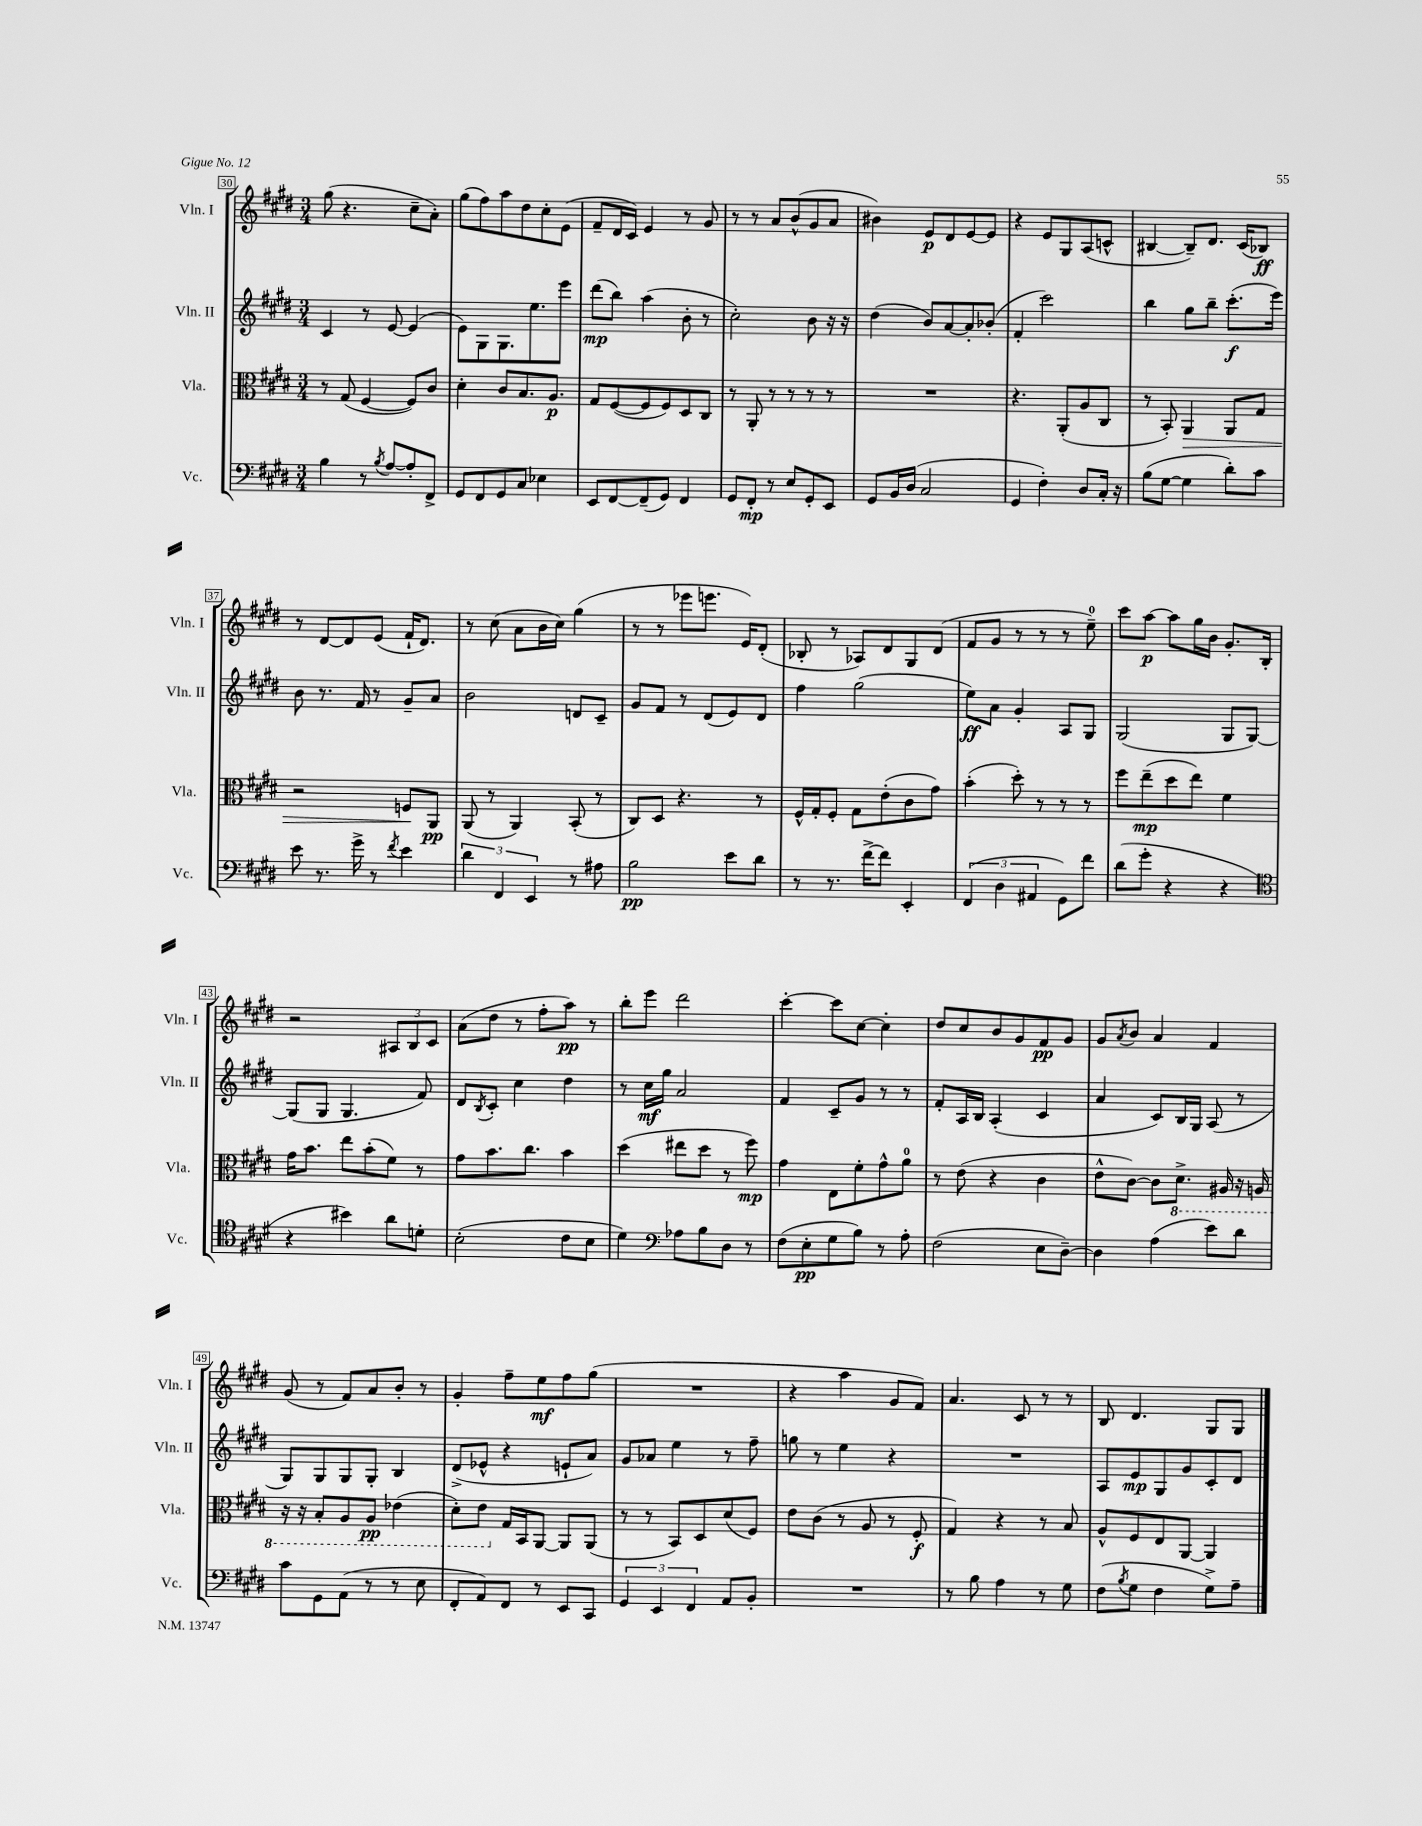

**kern	**dynam	**kern	**dynam	**kern	**dynam	**kern	**dynam
*part4	*part4	*part3	*part3	*part2	*part2	*part1	*part1
*staff4	*staff4	*staff3	*staff3	*staff2	*staff2	*staff1	*staff1
*I"Vc.	*	*I"Vla.	*	*I"Vln. II	*	*I"Vln. I	*
*I'Vc.	*	*I'Vla.	*	*I'Vln. II	*	*I'Vln. I	*
*clefF4	*	*clefC3	*	*clefG2	*	*clefG2	*
*k[f#c#g#d#]	*	*k[f#c#g#d#]	*	*k[f#c#g#d#]	*	*k[f#c#g#d#]	*
*M3/4	*	*M3/4	*	*M3/4	*	*M3/4	*
=30	=30	=30	=30	=30	=30	=30	=30
4B\	.	8r	.	4c#/	.	(8gg#\	.
.	.	(8G#/	.	.	.	4.r	.
8r	.	[4F#/	.	8r	.	.	.
8qB/	.	.	.	.	.	.	.
[8A/L	.	.	.	[8e/	.	.	.
8A'/]	.	8F#/L])	.	(4e/]	.	8cc#~\L	.
8FF#^/J	.	8c#/J	.	.	.	8a'\J)	.
=31	=31	=31	=31	=31	=31	=31	=31
8GG#/L	.	4d#'\	.	8e\L)	.	(8gg#\L	.
8FF#/	.	.	.	8G#\	.	8ff#\)	.
8GG#/	.	8c#/L	.	8.G#\	.	8aa\	.
8C#/J	.	8.B/	.	.	.	8dd#\	.
.	.	.	.	8.ee\	.	.	.
4E-X\	.	.	.	.	.	8cc#'\	.
.	.	8.A/J	p	.	.	.	.
.	.	.	.	8eee\J	.	(8e\J	.
=32	=32	=32	=32	=32	=32	=32	=32
8EE/L	.	8G#/L	.	(8ddd#\L	mp	8f#~/L	.
[8FF#/	.	([8F#/	.	8bb\J)	.	16d#/L	.
.	.	.	.	.	.	16c#/JJ)	.
(8FF#~/]	.	8F#/]	.	(4aa\	.	4e/	.
8GG#/J)	.	8F#/)	.	.	.	.	.
4FF#/	.	8D#/	.	8b'\	.	8r	.
.	.	8C#/J	.	8r	.	8g#/	.
=33	=33	=33	=33	=33	=33	=33	=33
8GG#/L	.	8r	.	2cc#'\)	.	8r	.
8FF#'/J	mp	8AA'/	.	.	.	8r	.
8r	.	8r	.	.	.	8a/L	.
8E/L	.	8r	.	.	.	(8b^^/	.
8GG#'/	.	8r	.	8b\	.	8g#/	.
8EE/J	.	8r	.	16r	.	8a/J	.
.	.	.	.	16r	.	.	.
=34	=34	=34	=34	=34	=34	=34	=34
8GG#/L	.	2.r	.	(4dd#\	.	4b#X\)	.
16BB/L	.	.	.	.	.	.	.
(16D#/JJ	.	.	.	.	.	.	.
2C#/	.	.	.	8b/L)	.	8e/L	p
.	.	.	.	[8a/	.	8d#/	.
.	.	.	.	8a'/]	.	[8e/	.
.	.	.	.	(8b-X'/J	.	8e/J]	.
=35	=35	=35	=35	=35	=35	=35	=35
4GG#/	.	4.r	.	4f#'/	.	4r	.
4F#'\)	.	.	.	2ccc#\)	.	8e/L	.
.	.	(8AA'/L	.	.	.	8G#/	.
8D#/L	.	8A/	.	.	.	(8A/	.
16C#'/Jk	.	8C#/J	.	.	.	8cn^^/J	.
16r	.	.	.	.	.	.	.
=36	=36	=36	=36	=36	=36	=36	=36
(8B\L	.	8r	.	4bb\	.	[4B#X/	.
[8G#\J	.	8BB'/)	.	.	.	.	.
!	!	!	!LO:HP:b	!	!	!	!
4G#\]	.	4AA/	>	8gg#\L	.	8B#~/L])	.
.	.	.	.	8bb~\J	.	8.d#/J	.
8d#'\L)	.	8AA/L	.	(8.ccc#'\L	f	.	.
.	.	.	.	.	.	(16c#/KL	.
8c#\J	.	8G#/J	.	.	.	8B-X/J)	ff
.	.	.	.	16eee\Jk)	.	.	.
!!LO:LB:g=z
=37	=37	=37	=37	=37	=37	=37	=37
8e\	.	2r	.	8b\	.	8r	.
8.r	.	.	.	8.r	.	[8d#/L	.
.	.	.	.	.	.	8d#/]	.
16g#^\	.	.	.	16f#/	.	.	.
8r	.	.	.	8r	.	(8e/J	.
8qf#/	.	.	.	.	.	.	.
4e\	.	8Fn/L	.	8g#~/L	.	16f#`/KL	.
.	.	.	.	.	.	8.d#/J)	.
.	.	8AA/J	] pp	8a/J	.	.	.
=38	=38	=38	=38	=38	=38	=38	=38
6d#\	.	(8AA/	.	2b\	.	8r	.
.	.	8r	.	.	.	(8cc#\	.
6FF#/	.	.	.	.	.	.	.
.	.	4AA/)	.	.	.	8a\L	.
6EE/	.	.	.	.	.	.	.
.	.	.	.	.	.	16b\L	.
.	.	.	.	.	.	16cc#\JJ)	.
8r	.	(8BB'/	.	8dn/L	.	(4gg#\	.
8A#X\	.	8r	.	8c#~/J	.	.	.
=39	=39	=39	=39	=39	=39	=39	=39
2B\	pp	8C#/L)	.	8g#/L	.	8r	.
.	.	8D#/J	.	8f#/J	.	8r	.
.	.	4.r	.	8r	.	8eee-X\L	.
.	.	.	.	(8d#/L	.	8.eeen\J	.
8e\L	.	.	.	8e/)	.	.	.
.	.	.	.	.	.	16e/KL)	.
8d#\J	.	8r	.	8d#/J	.	(8d#'/J	.
=40	=40	=40	=40	=40	=40	=40	=40
8r	.	16F#^^/LL	.	4ff#\	.	8B-X'/	.
.	.	16G#'/J	.	.	.	.	.
8.r	.	8F#'/J	.	.	.	8r	.
.	.	8G#\L	.	(2gg#\	.	8A-X/L)	.
[16f#^\KL	.	.	.	.	.	.	.
8f#\J]	.	(8e'\	.	.	.	8d#/	.
4EE'/	.	8c#\	.	.	.	8G#/	.
.	.	8g#\J)	.	.	.	(8d#/J	.
=41	=41	=41	=41	=41	=41	=41	=41
(6FF#/	.	(4b'\	.	8ee\L)	ff	8f#/L	.
.	.	.	.	8a\J	.	8g#/J	.
6D#\	.	.	.	.	.	.	.
.	.	8dd#'\)	.	4g#'/	.	8r	.
6AA#X/	.	.	.	.	.	.	.
.	.	8r	.	.	.	8r	.
8GG#\L)	.	8r	.	8A/L	.	8r	.
8f#\J	.	8r	.	8G#/J	.	8ee~\)	.
=42	=42	=42	=42	=42	=42	=42	=42
(8d#\L	.	8ff#\L	.	(2G#/	.	8ccc#\L	.
8g#'\J	.	(8ee~\	mp	.	.	[8aa\J	p
4r	.	8dd#\	.	.	.	8aa\L]	.
.	.	8ee\J)	.	.	.	16gg#\L	.
.	.	.	.	.	.	16b\JJ	.
4r	.	4f#\	.	8G#/L	.	8.g#'/L	.
.	.	.	.	[8G#/J)	.	.	.
.	.	.	.	.	.	16B'/Jk	.
!!LO:LB:g=z
=43	=43	=43	=43	=43	=43	=43	=43
*clefC4	*	*	*	*	*	*	*
4r	.	16g#\KL	.	(8G#/L]	.	2r	.
.	.	8.b\J	.	.	.	.	.
.	.	.	.	8G#/J	.	.	.
4b#X\)	.	8ee\L	.	4.G#/	.	.	.
.	.	(8b'\	.	.	.	.	.
8a\L	.	8f#\J)	.	.	.	12A#X/L	.
.	.	.	.	.	.	12B/	.
8dn'\J	.	8r	.	8f#/)	.	.	.
.	.	.	.	.	.	12c#/J	.
=44	=44	=44	=44	=44	=44	=44	=44
(2B'\	.	8g#\L	.	8d#/L	.	(8a\L	.
.	.	.	.	8qB/	.	.	.
.	.	8.b\	.	8c#'/J	.	8dd#\J	.
.	.	.	.	4cc#\	.	8r	.
.	.	8.cc#\J	.	.	.	.	.
.	.	.	.	.	.	8ff#'\L	.
8c#\L	.	4b\	.	4dd#\	.	8aa\J)	pp
8B\J	.	.	.	.	.	8r	.
=45	=45	=45	=45	=45	=45	=45	=45
4d#\)	.	(4dd#\	.	8r	.	8bb'\L	.
.	.	.	.	16cc#\LL	mf	8eee\J	.
.	.	.	.	16gg#\JJ	.	.	.
*clefF4	*	*	*	*	*	*	*
8A-X\L	.	8ee#X\L	.	2a/	.	2ddd#\	.
8B\	.	8dd#\J	.	.	.	.	.
8D#\J	.	8r	.	.	.	.	.
8r	.	8ff#\)	mp	.	.	.	.
=46	=46	=46	=46	=46	=46	=46	=46
(8F#\L	.	4g#\	.	4f#/	.	[4ccc#'\	.
8E'\	pp	.	.	.	.	.	.
8G#\	.	8E\L	.	8c#~/L	.	8ccc#\L]	.
8B\J)	.	8f#'\	.	8g#/J	.	[8cc#\J	.
8r	.	8g#^^\	.	8r	.	4cc#'\]	.
8A'\	.	8a\J	.	8r	.	.	.
=47	=47	=47	=47	=47	=47	=47	=47
(2F#\	.	8r	.	8f#'/L	.	8dd#/L	.
.	.	(8e\	.	16A/L	.	8cc#/	.
.	.	.	.	16B/JJ	.	.	.
.	.	4r	.	(4A'/	.	8b/	.
.	.	.	.	.	.	8g#/	.
8E\L	.	4c#\	.	4c#/	.	8f#/	pp
[8D#~\J)	.	.	.	.	.	8g#/J	.
=48	=48	=48	=48	=48	=48	=48	=48
4D#\]	.	8e^^\L	.	4a/	.	8g#/L	.
.	.	.	.	.	.	8qa/	.
.	.	[8c#\J)	.	.	.	8b/J	.
(4A\	.	8c#\L]	.	8c#/L)	.	4a/	.
*	*	*8ba	*	*	*	*	*
.	.	8.D#^\J	.	16B/L	.	.	.
.	.	.	.	16G#/JJ	.	.	.
8e\L)	.	.	.	(8A/	.	4f#/	.
.	.	16AA#X/	.	.	.	.	.
8d#\J	.	16r	.	8r	.	.	.
.	.	16AAn/	.	.	.	.	.
!!LO:LB:g=z
=49	=49	=49	=49	=49	=49	=49	=49
8c#\L	.	16r	.	8G#/L)	.	(8g#/	.
.	.	16r	.	.	.	.	.
8GG#\	.	8BB'/L	.	8G#/	.	8r	.
(8AA\J	.	8AA/	.	8G#/	.	8f#/L)	.
8r	.	8AA/J	pp	8G#'/J	.	8a/	.
8r	.	(4E-X\	.	4B/	.	8b'/J	.
8E\	.	.	.	.	.	8r	.
=50	=50	=50	=50	=50	=50	=50	=50
8FF#'/L	.	8D#'\L)	.	(8d#^/L	.	4g#'/	.
8AA/)	.	8E\J	.	8e-X^^/J	.	.	.
*	*	*X8ba	*	*	*	*	*
8FF#/J	.	16G#/LL	.	4r	.	8ff#~\L	.
.	.	16BB/J	.	.	.	.	.
8r	.	[8AA/J	.	.	.	8ee\	mf
8EE/L	.	8AA/L]	.	8en`/L	.	8ff#\	.
8CC#/J	.	(8AA/J	.	8a/J)	.	(8gg#\J	.
=51	=51	=51	=51	=51	=51	=51	=51
6GG#/	.	8r	.	8g#/L	.	2.r	.
.	.	8r	.	8a-X/J	.	.	.
6EE/	.	.	.	.	.	.	.
.	.	8BB/L)	.	4ee\	.	.	.
6FF#/	.	.	.	.	.	.	.
.	.	8D#/	.	.	.	.	.
8AA/L	.	(8d#/	.	8r	.	.	.
8BB'/J	.	8F#/J)	.	8ff#~\	.	.	.
=52	=52	=52	=52	=52	=52	=52	=52
2.r	.	8e\L	.	8ggn\	.	4r	.
.	.	(8c#\J	.	8r	.	.	.
.	.	8r	.	4ee\	.	4aa\	.
.	.	8A/	.	.	.	.	.
.	.	8r	.	4r	.	8g#/L	.
.	.	8F#'/	f	.	.	8f#/J)	.
=53	=53	=53	=53	=53	=53	=53	=53
8r	.	4G#/)	.	2.r	.	4.a/	.
8B\	.	.	.	.	.	.	.
4A\	.	4r	.	.	.	.	.
.	.	.	.	.	.	8c#/	.
8r	.	8r	.	.	.	8r	.
8G#\	.	8B/	.	.	.	8r	.
=54	=54	=54	=54	=54	=54	=54	=54
(8F#\L	.	8A^^/L	.	8A/L	.	8B/	.
8qB/	.	.	.	.	.	.	.
8G#\J	.	8F#/	.	8e/	mp	4.d#/	.
4F#\	.	8E/	.	8G#/	.	.	.
.	.	[8AA/J	.	8g#/	.	.	.
8G#^\L)	.	4AA/]	.	8c#'/	.	8G#/L	.
8A~\J	.	.	.	8d#/J	.	8G#/J	.
==	==	==	==	==	==	==	==
*-	*-	*-	*-	*-	*-	*-	*-
